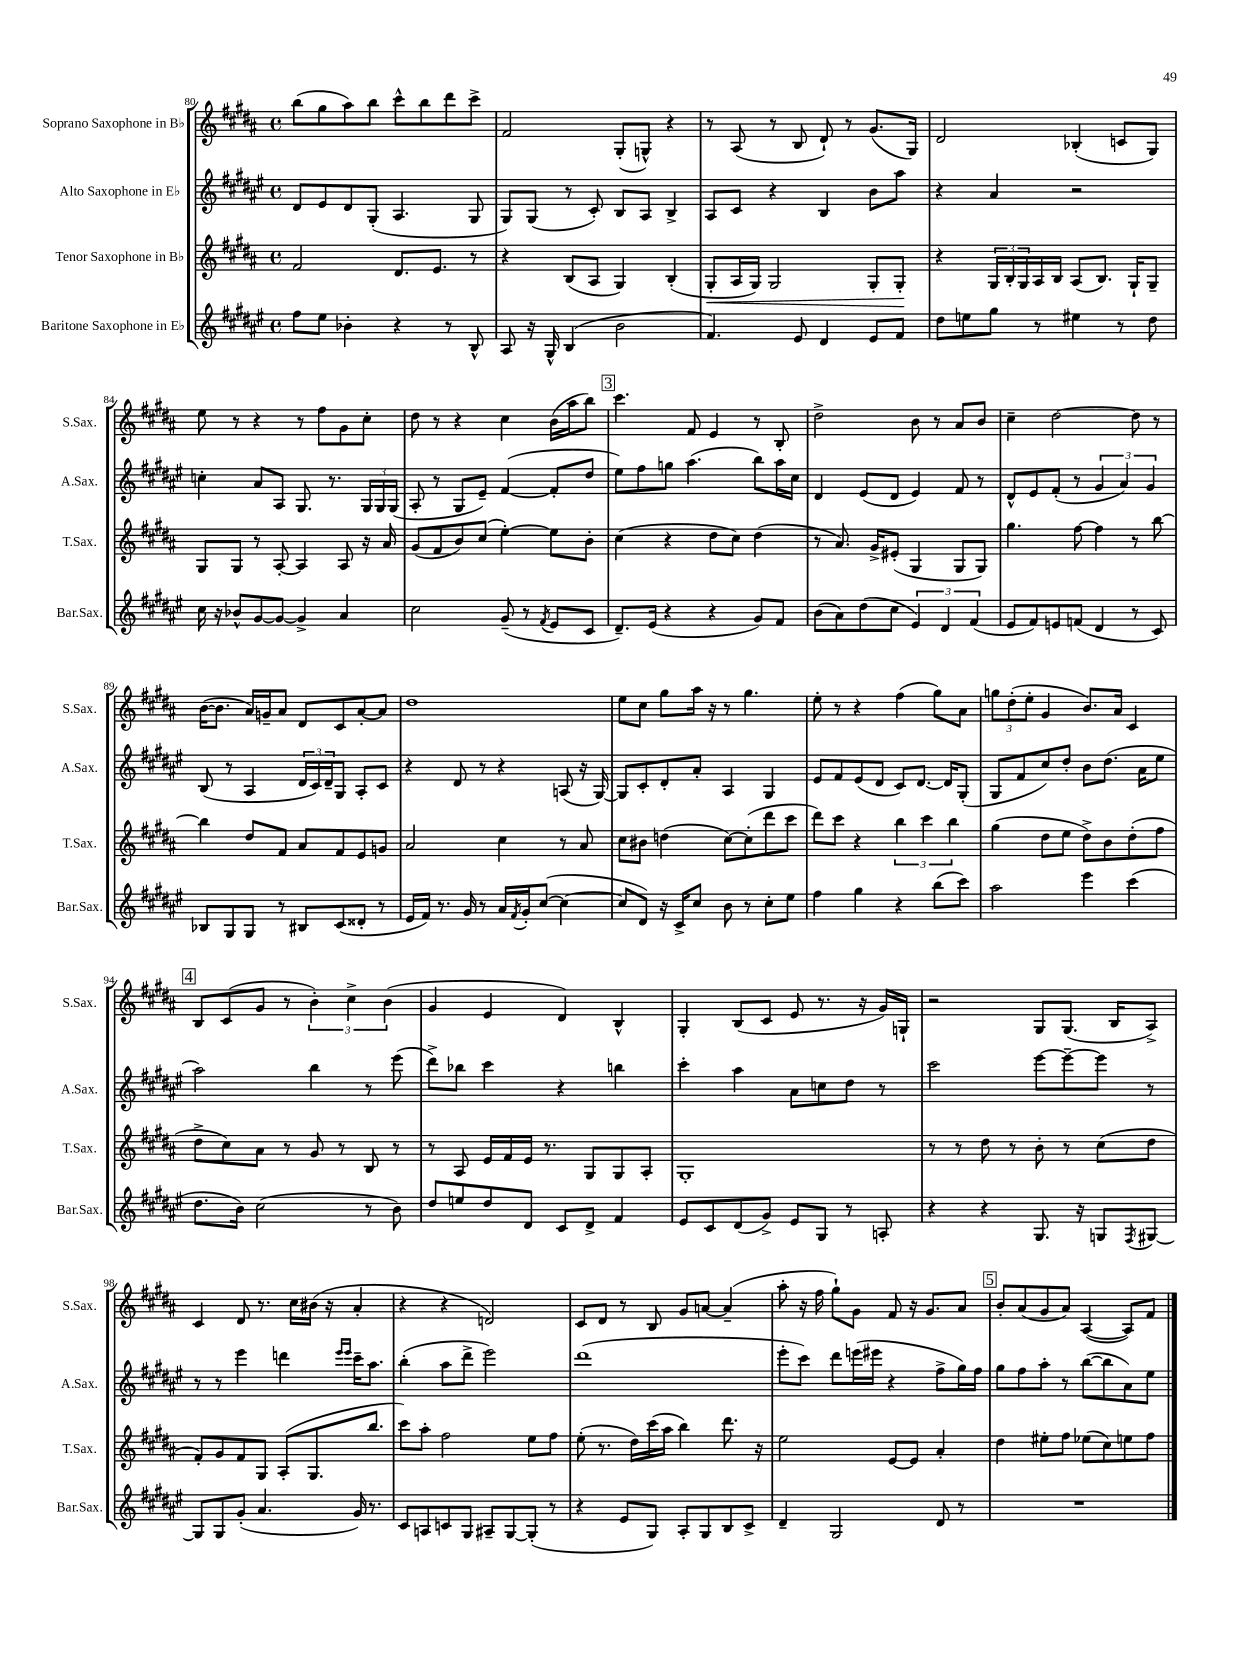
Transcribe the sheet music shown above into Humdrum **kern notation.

**kern	**kern	**dynam	**kern	**kern
*part4	*part3	*part3	*part2	*part1
*staff4	*staff3	*staff3	*staff2	*staff1
*I"Baritone Saxophone in E♭	*I"Tenor Saxophone in B♭	*	*I"Alto Saxophone in E♭	*I"Soprano Saxophone in B♭
*I'Bar.Sax.	*I'T.Sax.	*	*I'A.Sax.	*I'S.Sax.
*clefG2	*clefG2	*	*clefG2	*clefG2
*k[f#c#g#d#a#e#]	*k[f#c#g#d#a#]	*	*k[f#c#g#d#a#e#]	*k[f#c#g#d#a#]
*M4/4	*M4/4	*	*M4/4	*M4/4
*met(c)	*met(c)	*	*met(c)	*met(c)
=80	=80	=80	=80	=80
8ff#\L	2f#/	.	8d#/L	(8bb\L
8ee#\J	.	.	8e#/	8gg#\
4b-X'\	.	.	8d#/	8aa#\)
.	.	.	(8G#'/J	8bb\J
4r	8.d#/L	.	4.A#/	8ccc#^^\L
.	.	.	.	8bb\
.	8.e/J	.	.	.
8r	.	.	.	8ddd#\
8B^^/	8r	.	8G#/	8ccc#^\J
=81	=81	=81	=81	=81
8A#/	4r	.	8G#/L)	2f#/
16r	.	.	(8G#/J	.
16G#^^/	.	.	.	.
(4B/	(8B/L	.	8r	.
.	8A#/J	.	8c#'/)	.
2b\	4G#/)	.	8B/L	(8G#'/L
.	.	.	8A#/J	8Gn^^/J)
.	(4B'/	.	4B^/	4r
=82	=82	=82	=82	=82
!	!	!LO:HP:b	!	!
4.f#/)	8G#'/L	<	8A#/L	8r
.	16A#/L	.	8c#/J	(8A#/
.	16G#/JJ)	.	.	.
.	2G#/	.	4r	8r
8e#/	.	.	.	8B/
4d#/	.	.	4B/	8d#`/)
.	.	.	.	8r
8e#/L	8G#'/L	.	8b\L	(8.g#/L
8f#/J	8G#'/J	.	8aa#\J	.
.	.	.	.	16G#/Jk)
.	.	[	.	.
=83	=83	=83	=83	=83
8dd#\L	4r	.	4r	2d#/
8een\	.	.	.	.
8gg#\J	24G#/LL	.	4a#/	.
.	24B'/	.	.	.
.	24G#/	.	.	.
8r	16A#/	.	.	.
.	16B/JJ	.	.	.
4ee#X\	(8A#/L	.	2r	(4B-X'/
.	8.B/J)	.	.	.
8r	.	.	.	8cn/L
.	16G#`/KL	.	.	.
8dd#\	8G#~/J	.	.	8G#/J)
!!LO:LB:g=z
=84	=84	=84	=84	=84
16cc#\	8G#/L	.	4ccn'\	8ee\
16r	.	.	.	.
8b-X^^/L	8G#/J	.	.	8r
[8g#/	8r	.	8a#/L	4r
8g#/J_	[8A#'/	.	8A#/J	.
4g#^/]	4A#/]	.	8.G#/	8r
.	.	.	.	8ff#\L
.	.	.	8.r	.
4a#/	8A#/	.	.	8g#\
.	16r	.	24G#/LL	8cc#'\J
.	.	.	24G#/	.
.	16a#/	.	.	.
.	.	.	(24G#/JJ	.
=85	=85	=85	=85	=85
2cc#\	(8g#/L	.	8A#'/	8dd#\
.	8f#/	.	8r	8r
.	8b/)	.	8G#/L	4r
.	(8cc#/J	.	8e#~/J)	.
(8g#~/	[4ee'\)	.	([4f#/	4cc#\
8r	.	.	.	.
8qf#/	.	.	.	.
8e#/L	8ee\L]	.	8f#'/L]	(16b\LL
.	.	.	.	16aa#\J
8c#/J	8b'\J	.	8dd#/J	8bb\J)
!!LO:REH:place=s1:t=3
=86	=86	=86	=86	=86
8.d#~/L)	(4cc#\	.	8ee#\L)	4.ccc#\
.	.	.	8ff#\	.
(16e#/Jk	.	.	.	.
4r	4r	.	8ggn\J	.
.	.	.	(4.aa#\	8f#/
4r	8dd#\L	.	.	4e/
.	8cc#\J)	.	.	.
8g#/L)	(4dd#\	.	8bb\L)	8r
8f#/J	.	.	16aa#\L	8B'/
.	.	.	16cc#\JJ	.
=87	=87	=87	=87	=87
(8b\L	8r	.	4d#/	2dd#^\
8a#\)	8.a#/)	.	.	.
(8dd#\	.	.	(8e#/L	.
.	16g#^/KL	.	.	.
8cc#\J	(8e#X'/J	.	8d#/J	.
6e#/)	4G#/	.	4e#/)	8b\
.	.	.	.	8r
6d#/	.	.	.	.
.	8G#/L	.	8f#/	8a#/L
(6f#/	.	.	.	.
.	8G#/J)	.	8r	8b/J
=88	=88	=88	=88	=88
8e#/L	4.gg#\	.	8d#^^/L	4cc#~\
8f#/)	.	.	8e#/	.
8en/	.	.	(8f#'/J	[2dd#\
(8fn/J	[8ff#\	.	8r	.
4d#/	4ff#\]	.	6g#/	.
.	.	.	6a#/)	.
8r	8r	.	.	8dd#\]
.	.	.	6g#/	.
8c#/)	[8bb\	.	.	8r
!!LO:LB:g=z
=89	=89	=89	=89	=89
8B-X/L	4bb\]	.	(8B/	([16b\KL
.	.	.	.	8.b\J]
8G#/	.	.	8r	.
8G#/J	8dd#/L	.	4A#/	16a#/LL)
.	.	.	.	16gn~/J
8r	8f#/J	.	.	8a#/J
8B#X/L	8a#/L	.	24d#/LL	8d#/L
.	.	.	24c#/)	.
.	.	.	24d#~/J	.
(8c#/	8f#/	.	8G#/J	8c#/
8d##X'/J	8e/	.	8A#'/L	[8a#'/
8r	8gn/J	.	8c#/J	8a#/J]
=90	=90	=90	=90	=90
16e#/LL	2a#/	.	4r	1dd#
16f#/JJ)	.	.	.	.
8.r	.	.	.	.
.	.	.	8d#/	.
16g#/	.	.	.	.
8r	.	.	8r	.
16a#/LL	4cc#\	.	4r	.
8qf#/	.	.	.	.
16g#'/J	.	.	.	.
([8cc#/J	.	.	.	.
4cc#\_	8r	.	(8An/	.
.	8a#/	.	16r	.
.	.	.	[16G#/)	.
=91	=91	=91	=91	=91
8cc#/L]	8cc#\L	.	8G#/L]	8ee\L
8d#/J)	8b#X\J	.	8c#'/	8cc#\J
16r	(4ddn\	.	8d#'/	8gg#\L
16c#^/KL	.	.	.	.
8cc#/J	.	.	8a#'/J	16aa#\Jk
.	.	.	.	16r
8b\	[8cc#\L)	.	4A#/	8r
8r	(8cc#'\]	.	.	4.gg#\
8cc#'\L	8ddd#\	.	4G#/	.
8ee#\J	8ccc#\J	.	.	.
=92	=92	=92	=92	=92
4ff#\	8ddd#\L)	.	8e#/L	8ee'\
.	8ccc#\J	.	8f#/	8r
4gg#\	4r	.	(8e#/	4r
.	.	.	8d#/J	.
4r	6bb\	.	8c#/L)	(4ff#\
.	.	.	[8.d#/J	.
.	6ccc#\	.	.	.
(8bb\L	.	.	.	8gg#\L)
.	.	.	16d#/KL]	.
.	6bb\	.	.	.
8ccc#\J)	.	.	(8G#'/J	8a#\J
=93	=93	=93	=93	=93
2aa#\	(4gg#\	.	8G#/L	12ggn\L
.	.	.	.	(12dd#'\
.	.	.	8f#/	.
.	.	.	.	12ee'\J
.	8dd#\L	.	8cc#/)	4g#/
.	8ee\J	.	8dd#'/J	.
4eee#\	8dd#^\L)	.	8b\L	8.b/L)
.	8b\	.	(8.dd#\J	.
.	.	.	.	16a#/Jk
(4ccc#\	(8dd#'\	.	.	4c#/
.	.	.	16a#\KL	.
.	8ff#\J	.	8ee#\J	.
!!LO:LB:g=z
!!LO:REH:place=s1:t=4
=94	=94	=94	=94	=94
8.dd#\L	8dd#^\L	.	2aa#\)	8B/L
.	8cc#\)	.	.	(8c#/
16b\Jk)	.	.	.	.
(2cc#\	8a#\J	.	.	8g#/J
.	8r	.	.	8r
.	8g#/	.	4bb\	6b'\)
.	8r	.	.	.
.	.	.	.	6cc#^\
8r	8B/	.	8r	.
.	.	.	.	(6b\
8b\)	8r	.	(8eee#\	.
=95	=95	=95	=95	=95
8dd#/L	8r	.	8ddd#^\L)	4g#/
8een/	8A#/	.	8bb-X\J	.
8dd#/	16e/LL	.	4ccc#\	4e/
.	16f#/	.	.	.
8d#/J	16e/JJ	.	.	.
.	8.r	.	.	.
8c#/L	.	.	4r	4d#/)
8d#^/J	8G#/L	.	.	.
4f#/	8G#/	.	4bbn\	4B^^/
.	8A#'/J	.	.	.
=96	=96	=96	=96	=96
8e#/L	1G#'	.	4ccc#'\	4G#'/
8c#/	.	.	.	.
(8d#/	.	.	4aa#\	(8B/L
8g#^/J)	.	.	.	8c#/J
8e#/L	.	.	8a#\L	8e/
8G#/J	.	.	8ccn\	8.r
8r	.	.	8dd#\J	.
.	.	.	.	16r
8An'/	.	.	8r	16g#/LL)
.	.	.	.	16Gn`/JJ
=97	=97	=97	=97	=97
4r	8r	.	2ccc#\	2r
.	8r	.	.	.
4r	8dd#\	.	.	.
.	8r	.	.	.
8.G#/	8b'\	.	[8eee#\L	8G#/L
.	8r	.	8eee#~\_	(8.G#/J
16r	.	.	.	.
8Gn/L	(8cc#\L	.	8eee#\J]	.
.	.	.	.	16B/KL
8qF#/	.	.	.	.
[8G#X/J	8dd#\J	.	8r	8A#^/J)
!!LO:LB:g=z
=98	=98	=98	=98	=98
8G#/L]	8f#'/L)	.	8r	4c#/
8G#/	8g#/	.	8r	.
(8g#'/J	8f#/	.	4eee#\	8d#/
4.a#/	8G#/J	.	.	8.r
.	(8A#'/L	.	4dddn\	.
.	.	.	.	16cc#\LL
.	8.G#/	.	.	(16b#X\JJ
.	.	.	.	16r
.	.	.	16qqeee#/LL	.
.	.	.	16qqeee#/JJ	.
16g#/)	.	.	16ccc#~\KL	4a#'/
8.r	8.bb/J	.	8.aa#\J	.
=99	=99	=99	=99	=99
8c#/L	8ccc#\L)	.	(4bb'\	4r
8An/	8aa#'\J	.	.	.
8cn/	2ff#\	.	8aa#\L	4r
8G#/J	.	.	8ddd#^\J	.
8A#X~/L	.	.	2eee#\)	2dn/)
[8G#/	.	.	.	.
(8G#'/J]	8ee\L	.	.	.
8r	8ff#\J	.	.	.
=100	=100	=100	=100	=100
4r	(8ee'\	.	(1ddd#	8c#/L
.	8.r	.	.	8d#/J
8e#/L	.	.	.	8r
.	16dd#\LL)	.	.	.
8G#/J)	(16ccc#\	.	.	8B/
.	16aa#\JJ	.	.	.
8A#'/L	4bb\)	.	.	8g#/L
8G#/	.	.	.	[8an/J
8B/	8.ddd#\	.	.	(4a~/]
8c#^/J	.	.	.	.
.	16r	.	.	.
=101	=101	=101	=101	=101
4d#~/	2ee\	.	8eee#'\L	8aa#'\
.	.	.	8ccc#\J)	16r
.	.	.	.	16ff#\
2G#/	.	.	8ddd#\L	8gg#`\L)
.	.	.	(16eeen\L	8g#\J
.	.	.	16eee#X\JJ	.
.	[8e/L	.	4r	8f#/
.	8e/J]	.	.	16r
.	.	.	.	8.g#/L
8d#/	4a#'/	.	8ff#^\L	.
8r	.	.	16gg#\L)	8a#/J
.	.	.	16ff#\JJ	.
!!LO:REH:place=s1:t=5
=102	=102	=102	=102	=102
1r	4dd#\	.	8gg#\L	8b'/L
.	.	.	8ff#\	(8a#/
.	8ee#X'\L	.	8aa#'\J	8g#/
.	8ff#\J	.	8r	8a#/J)
.	(8ee-X\L	.	([8bb\L	([4A#/
.	8cc#\)	.	8bb\]	.
.	8een\	.	8a#\)	8A#/L])
.	8ff#\J	.	8ee#\J	8f#/J
==	==	==	==	==
*-	*-	*-	*-	*-
